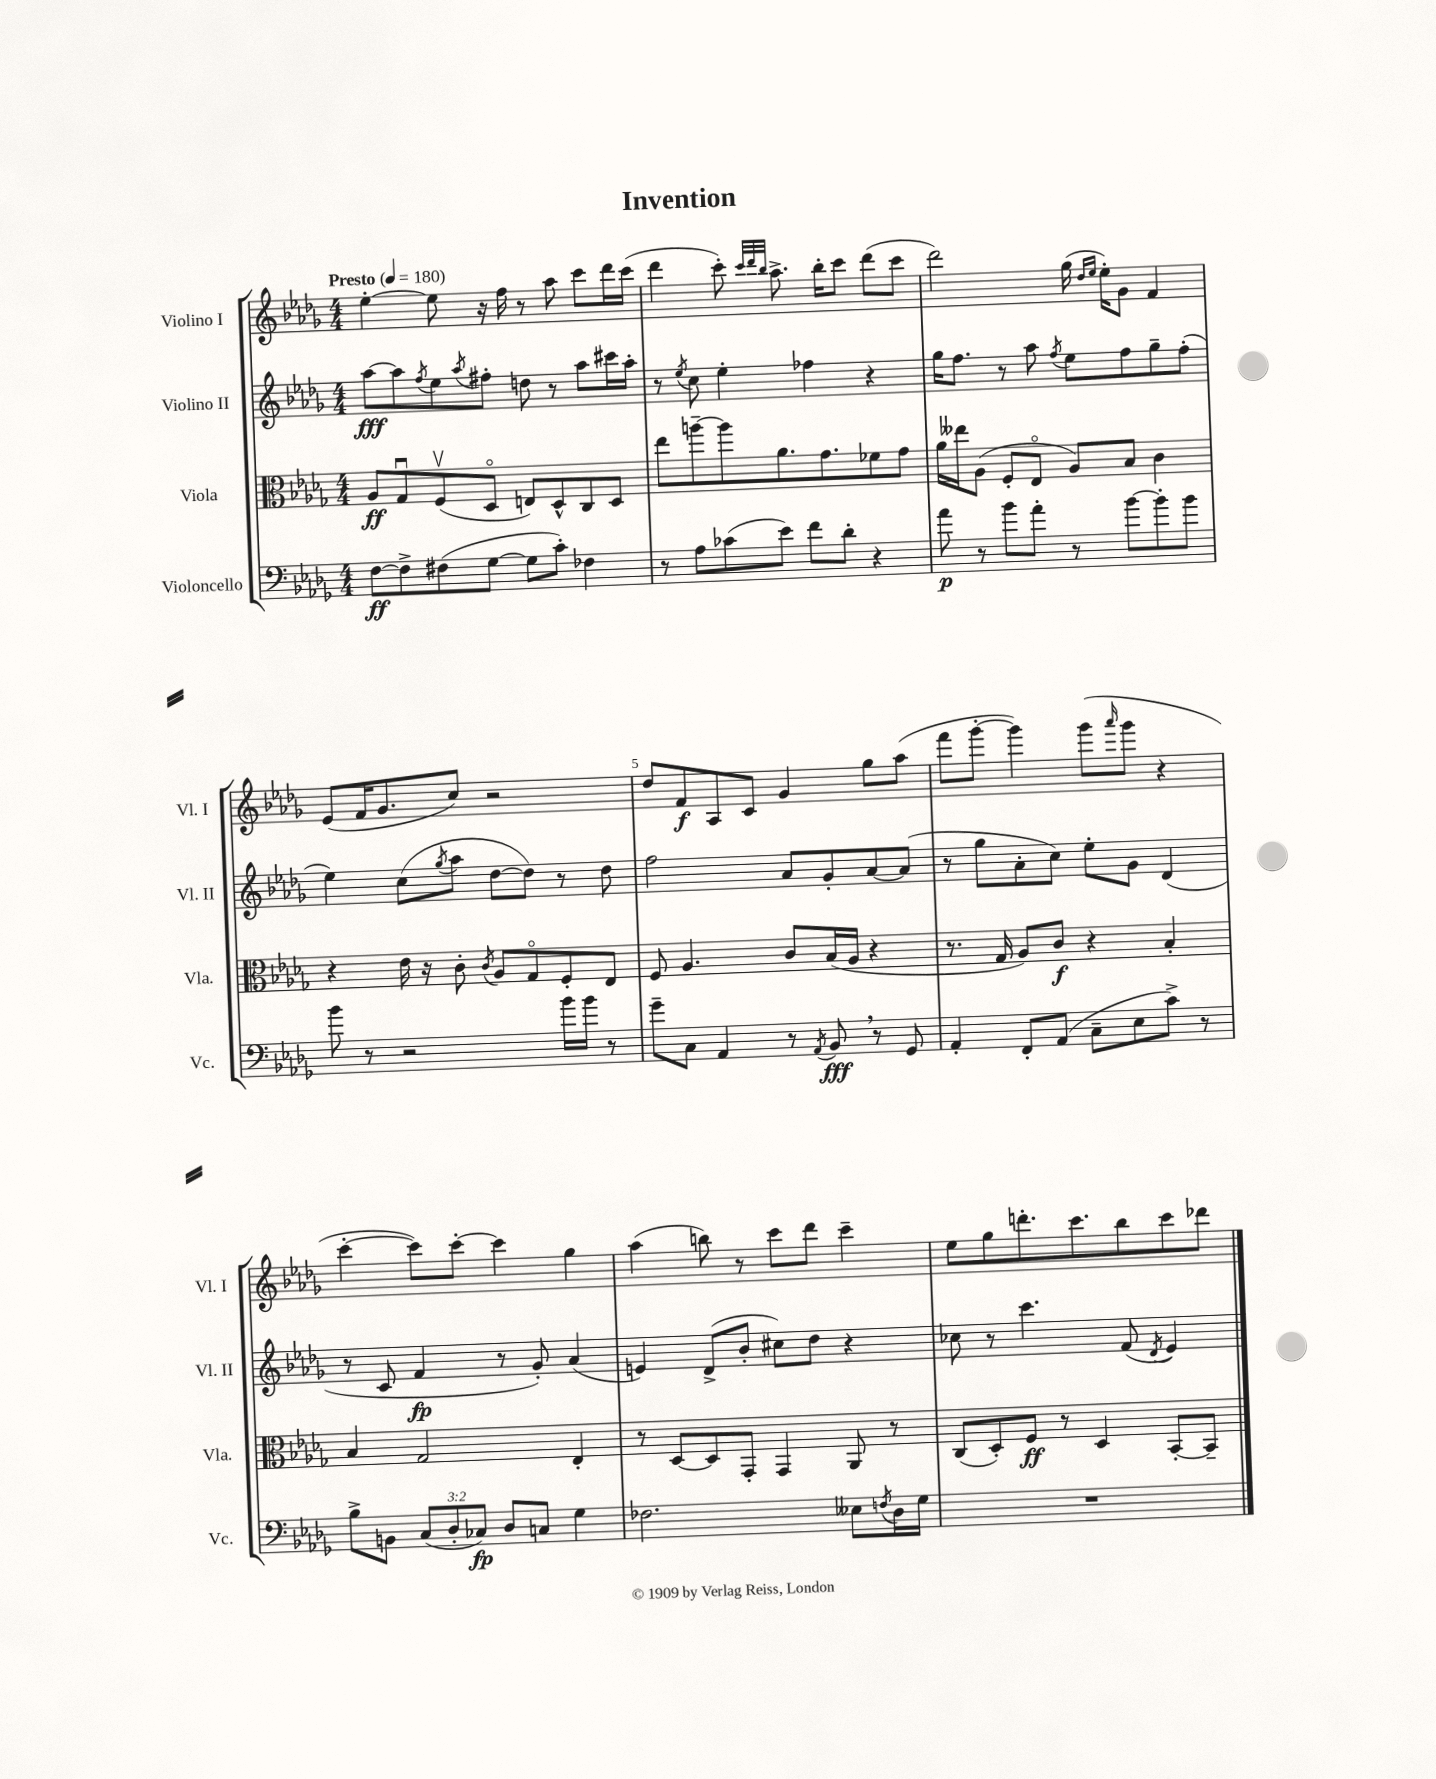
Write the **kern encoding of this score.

**kern	**dynam	**kern	**dynam	**kern	**dynam	**kern	**dynam
*part4	*part4	*part3	*part3	*part2	*part2	*part1	*part1
*staff4	*staff4	*staff3	*staff3	*staff2	*staff2	*staff1	*staff1
*I"Violoncello	*	*I"Viola	*	*I"Violino II	*	*I"Violino I	*
*I'Vc.	*	*I'Vla.	*	*I'Vl. II	*	*I'Vl. I	*
*clefF4	*	*clefC3	*	*clefG2	*	*clefG2	*
*k[b-e-a-d-g-]	*	*k[b-e-a-d-g-]	*	*k[b-e-a-d-g-]	*	*k[b-e-a-d-g-]	*
*M4/4	*	*M4/4	*	*M4/4	*	*M4/4	*
*MM180	*	*MM180	*	*MM180	*	*MM180	*
=1	=1	=1	=1	=1	=1	=1	=1
!	!	!	!	!	!	!LO:TX:a:B:t=Presto	!
[8F\L	ff	8A-/L	ff	[8aa-\L	fff	[4ee-'\	.
8F^\]	.	8G-u/	.	8aa-\]	.	.	.
.	.	.	.	8qff/	.	.	.
(8F#X\	.	(8Fv/	.	8ee-\	.	8ee-\]	.
.	.	.	.	8qaa-/	.	.	.
[8G-\J	.	8D-/J	.	8ff#X'\J	.	16r	.
.	.	.	.	.	.	16ff\	.
8G-\L]	.	8En/L)	.	8ddn\	.	8r	.
8c'\J)	.	8D-^^/	.	8r	.	8aa-\	.
4F-X\	.	8C/	.	8aa-\L	.	8ccc\L	.
.	.	8D-/J	.	16ccc#X\L	.	16ddd-\L	.
.	.	.	.	16aa-'\JJ	.	(16ccc\JJ	.
=2	=2	=2	=2	=2	=2	=2	=2
8r	.	8ee-\L	.	8r	.	4ddd-\	.
.	.	.	.	8qee-/	.	.	.
8A-\L	.	[8aan~\	.	8cc\	.	.	.
(8c-X\	.	8aa\]	.	4ee-'\	.	8ccc'\)	.
.	.	.	.	.	.	32qqccc/LLL	.
.	.	.	.	.	.	32qqddd-/	.
.	.	.	.	.	.	32qqbb-/JJJ	.
8e-\J)	.	8.a-\	.	.	.	8.aa-^\	.
8f\L	.	.	.	4ff-X\	.	.	.
.	.	8.g-\	.	.	.	16bb-'\KL	.
8d-'\J	.	.	.	.	.	8ccc\J	.
4r	.	8f-X\	.	4r	.	(8ddd-\L	.
.	.	8g-\J	.	.	.	8ccc\J	.
=3	=3	=3	=3	=3	=3	=3	=3
8a-\	p	16a-\LL	.	16gg-\KL	.	2ddd-\)	.
.	.	16ee--X\J	.	8.ff\J	.	.	.
8r	.	(8A-\J	.	.	.	.	.
8b-\L	.	8F'/L	.	8r	.	.	.
8a-'\J	.	8E-/J	.	8aa-\	.	.	.
.	.	.	.	8qff/	.	.	.
8r	.	8A-/L)	.	8ee-\L	.	(16gg-\	.
.	.	.	.	.	.	16qqdd-/LL	.
.	.	.	.	.	.	16qqee-/JJ	.
.	.	.	.	.	.	16ee-'\KL)	.
[8b-\L	.	8B-/J	.	8ff\	.	8g-\J	.
8b-'\]	.	4c\	.	8gg-~\	.	4f/	.
8b-\J	.	.	.	(8ff'\J	.	.	.
!!LO:LB:g=z
=4	=4	=4	=4	=4	=4	=4	=4
8b-\	.	4r	.	4ee-\)	.	(8e-/L	.
8r	.	.	.	.	.	16f/K	.
.	.	.	.	.	.	8.g-/	.
2r	.	16e-\	.	(8cc\L	.	.	.
.	.	16r	.	.	.	.	.
.	.	.	.	8qgg-/	.	.	.
.	.	8c'\	.	8aa-\J	.	8cc/J)	.
.	.	8qc/	.	.	.	.	.
.	.	8A-/L	.	[8dd-\L	.	2r	.
.	.	8G-/	.	8dd-\J])	.	.	.
16b-\LL	.	8F'/	.	8r	.	.	.
16b-\JJ	.	.	.	.	.	.	.
8r	.	8E-/J	.	8dd-\	.	.	.
=5	=5	=5	=5	=5	=5	=5	=5
8g-~\L	.	8F/	.	2ff\	.	8dd-/L	.
8C\J	.	4.A-/	.	.	.	8f/	f
4AA-/	.	.	.	.	.	8A-/	.
.	.	.	.	.	.	8c/J	.
8r	.	8c/L	.	8a-/L	.	4g-/	.
8qAA-/	.	.	.	.	.	.	.
8BB-,/	fff	(16B-/L	.	8g-'/	.	.	.
.	.	16A-/JJ	.	.	.	.	.
8r	.	4r	.	[8a-/	.	8gg-\L	.
8GG-/	.	.	.	(8a-/J]	.	(8aa-\J	.
=6	=6	=6	=6	=6	=6	=6	=6
4AA-'/	.	8.r	.	8r	.	8fff\L	.
.	.	.	.	8gg-\L	.	[8ggg-'\J	.
.	.	16G-/	.	.	.	.	.
8FF'/L	.	8A-/L)	.	8a-'\	.	4ggg-\])	.
(8AA-/J	.	8c/J	f	8cc\J)	.	.	.
8C~\L	.	4r	.	8ee-'\L	.	(8ggg-\L	.
.	.	.	.	.	.	16qqaaa-/	.
8E-\	.	.	.	8g-\J	.	8ggg-\J	.
8c^\J)	.	4B-'/	.	(4d-/	.	4r	.
8r	.	.	.	.	.	.	.
!!LO:LB:g=z
=7	=7	=7	=7	=7	=7	=7	=7
8B-^\L	.	4B-/	.	8r	.	[4ccc'\	.
8BBn\J	.	.	.	8c/	.	.	.
(12C/L	.	2G-/	.	4f/	fp	8ccc\L])	.
12D-'/	.	.	.	.	.	.	.
.	.	.	.	.	.	[8ccc'\J	.
12C-X/J)	fp	.	.	.	.	.	.
8D-/L	.	.	.	8r	.	4ccc\]	.
8Cn/J	.	.	.	8g-'/)	.	.	.
4G-\	.	4E-'/	.	(4a-/	.	4gg-\	.
=8	=8	=8	=8	=8	=8	=8	=8
2.F-X\	.	8r	.	4en/)	.	(4aa-\	.
.	.	[8D-/L	.	.	.	.	.
.	.	8D-/]	.	(8d-^/L	.	8bbn\)	.
.	.	8GG-'/J	.	8b-'/J	.	8r	.
.	.	4GG-/	.	8cc#X\L)	.	8ccc\L	.
.	.	.	.	8dd-\J	.	8ddd-\J	.
8E--X\L	.	8AA-/	.	4r	.	4ccc~\	.
8qFn/	.	.	.	.	.	.	.
16D-\L	.	8r	.	.	.	.	.
16G-\JJ	.	.	.	.	.	.	.
=9	=9	=9	=9	=9	=9	=9	=9
1r	.	(8C/L	.	8cc-X\	.	8ee-\L	.
.	.	8D-'/)	.	8r	.	8gg-\	.
.	.	8F/J	ff	4.ccc\	.	8.dddn'\	.
.	.	8r	.	.	.	.	.
.	.	.	.	.	.	8.ccc\	.
.	.	4D-/	.	.	.	.	.
.	.	.	.	(8f/	.	8bb-\	.
.	.	.	.	8qd-/	.	.	.
.	.	[8BB-'/L	.	4e-/)	.	8ccc\	.
.	.	8BB-~/J]	.	.	.	8ddd-X\J	.
==	==	==	==	==	==	==	==
*-	*-	*-	*-	*-	*-	*-	*-
